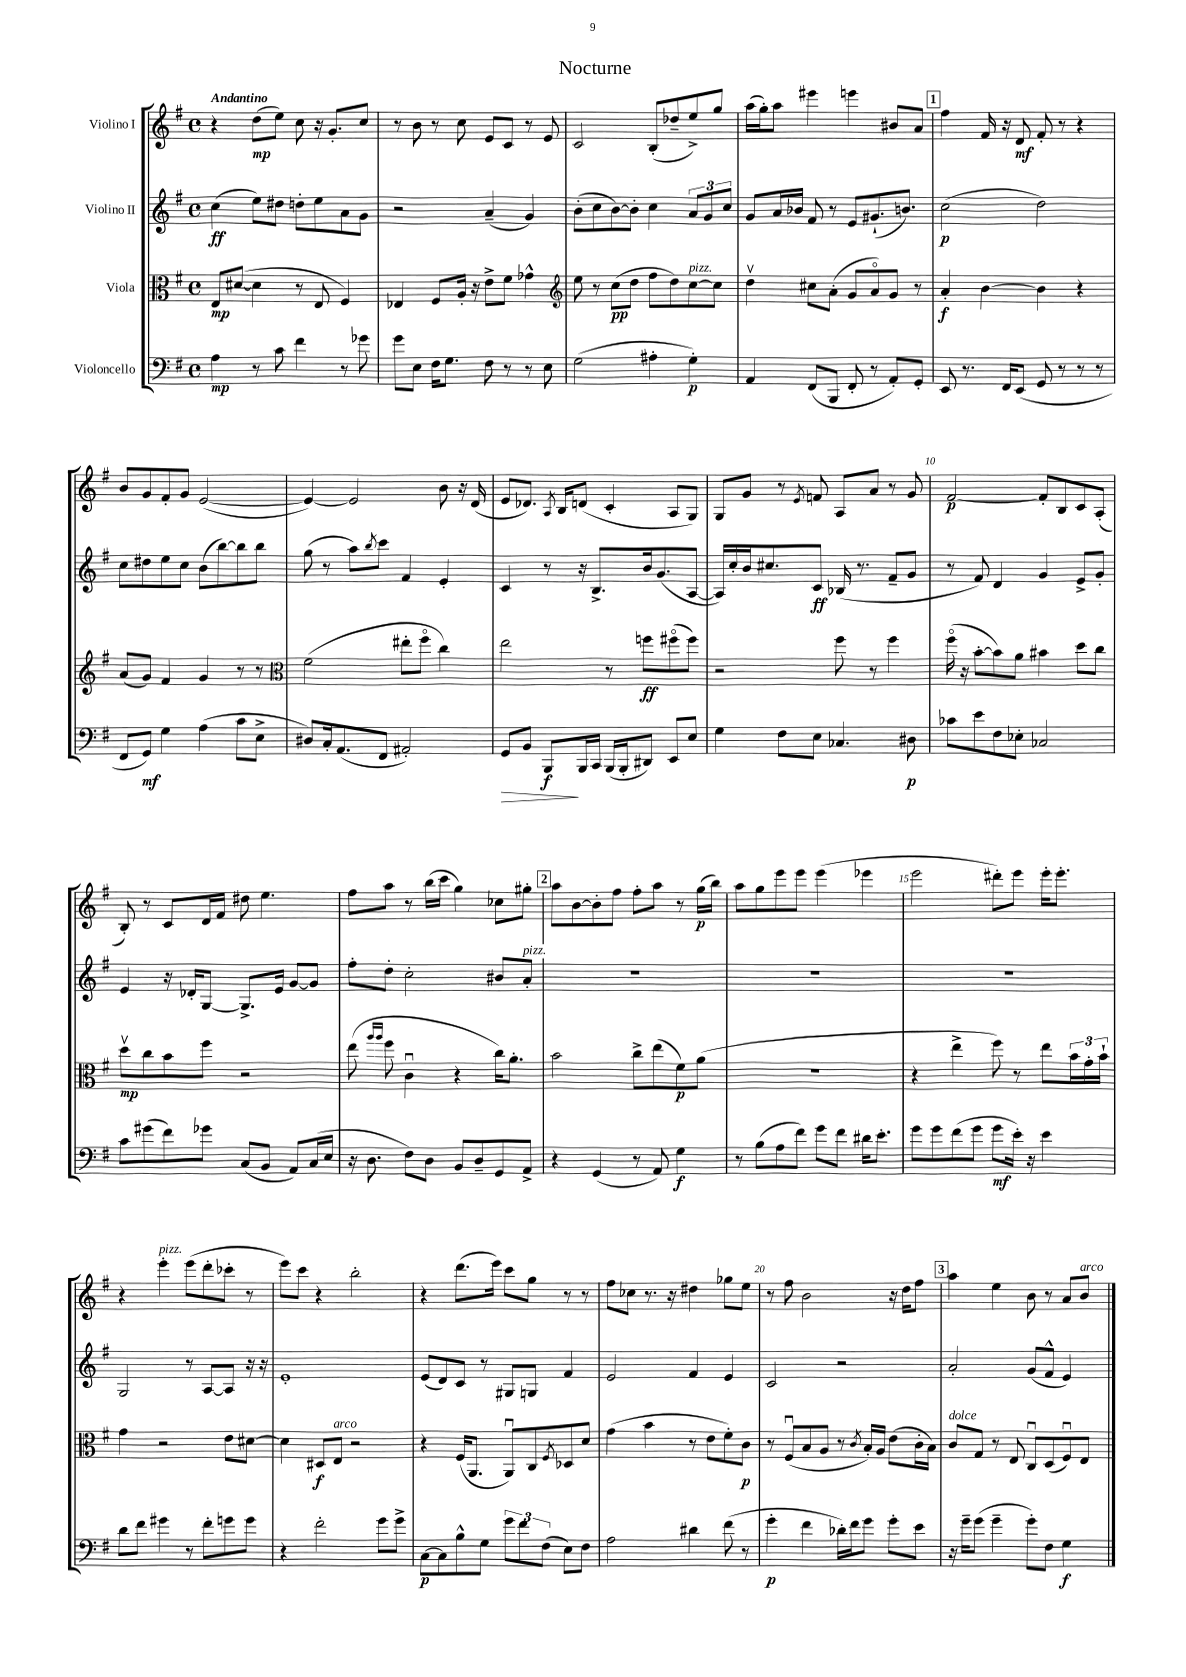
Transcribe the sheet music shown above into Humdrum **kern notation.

**kern	**dynam	**kern	**dynam	**kern	**dynam	**kern	**dynam
*part4	*part4	*part3	*part3	*part2	*part2	*part1	*part1
*staff4	*staff4	*staff3	*staff3	*staff2	*staff2	*staff1	*staff1
*I"Violoncello	*	*I"Viola	*	*I"Violino II	*	*I"Violino I	*
*clefF4	*	*clefC3	*	*clefG2	*	*clefG2	*
*k[f#]	*	*k[f#]	*	*k[f#]	*	*k[f#]	*
*M4/4	*	*M4/4	*	*M4/4	*	*M4/4	*
*met(c)	*	*met(c)	*	*met(c)	*	*met(c)	*
=1	=1	=1	=1	=1	=1	=1	=1
!	!	!	!	!	!	!LO:TX:a:B:t=Andantino	!
4A\	mp	8E/L	mp	(4cc\	ff	4r	.
.	.	([8d#X/J	.	.	.	.	.
8r	.	4d#\]	.	8ee\L)	.	(8dd\L	mp
8c\	.	.	.	8dd#X\J	.	8ee\J)	.
4f#\	.	8r	.	8ddn'\L	.	8cc\	.
.	.	8E/	.	8ee\	.	16r	.
.	.	.	.	.	.	8.g'/L	.
8r	.	4F#/)	.	8a\	.	.	.
8g-X\	.	.	.	8g\J	.	8cc/J	.
=2	=2	=2	=2	=2	=2	=2	=2
8g\L	.	4E-X/	.	2r	.	8r	.
8E\J	.	.	.	.	.	8b\	.
16F#\KL	.	8F#/L	.	.	.	8r	.
8.G\J	.	.	.	.	.	.	.
.	.	16A'/Jk	.	.	.	8cc\	.
.	.	16r	.	.	.	.	.
8F#\	.	8e^\L	.	(4a~/	.	8e/L	.
8r	.	8f#\J	.	.	.	8c/J	.
8r	.	4g-X^^\	.	4g/)	.	8r	.
8E\	.	.	.	.	.	8e/	.
=3	=3	=3	=3	=3	=3	=3	=3
*	*	*clefG2	*	*	*	*	*
(2G\	.	8ee\	.	(8b'\L	.	2c/	.
.	.	8r	.	8cc\	.	.	.
.	.	(8cc\L	pp	[8b\)	.	.	.
.	.	8dd\J	.	8b'\J]	.	.	.
4A#X'\	.	8ff#\L	.	4cc\	.	(8B'/L	.
.	.	8dd\)	.	.	.	8dd-X~/	.
!	!	!LO:TX:a:i:t=pizz.	!	!	!	!	!
4G'\)	p	[8cc\	.	12a/L	.	8ee^/)	.
.	.	.	.	12g/	.	.	.
.	.	8cc\J]	.	.	.	8gg/J	.
.	.	.	.	12cc/J	.	.	.
=4	=4	=4	=4	=4	=4	=4	=4
4AA/	.	4ddv\	.	8g/L	.	(16aa\LL	.
.	.	.	.	.	.	16gg'\J)	.
.	.	.	.	16a/L	.	8aa\J	.
.	.	.	.	16b-X/JJ	.	.	.
(8FF#/L	.	8cc#X\L	.	8f#/	.	4eee#X\	.
8BBB/J	.	(8a'\J	.	8r	.	.	.
8FF#'/	.	8g/L	.	8e/L	.	4eeen\	.
8r	.	8a/)	.	(8.g#X`/	.	.	.
8AA'/L)	.	8g/J	.	.	.	8b#X/L	.
.	.	.	.	8.bn/J)	.	.	.
8GG'/J	.	8r	.	.	.	8a/J	.
!!LO:REH:place=s1:t=1
=5	=5	=5	=5	=5	=5	=5	=5
8EE/	.	4a'/	f	(2cc\	p	4ff#\	.
8.r	.	.	.	.	.	.	.
.	.	[4b\	.	.	.	16f#/	.
16FF#/KL	.	.	.	.	.	16r	.
(8EE/J	.	.	.	.	.	8d/	mf
8GG/	.	4b\]	.	2dd\)	.	8f#'/	.
8r	.	.	.	.	.	8r	.
8r	.	4r	.	.	.	4r	.
8r	.	.	.	.	.	.	.
!!LO:LB:g=z
=6	=6	=6	=6	=6	=6	=6	=6
8FF#/L	.	(8a/L	.	8cc\L	.	8b/L	.
8GG/J)	mf	8g/J)	.	8dd#X\	.	8g/	.
4G\	.	4f#/	.	8ee\	.	8f#'/	.
.	.	.	.	8cc\J	.	8g/J	.
(4A\	.	4g/	.	(8b\L	.	([2e/	.
.	.	.	.	[8bb\)	.	.	.
8c\L	.	8r	.	8bb\]	.	.	.
8E^\J	.	8r	.	8bb\J	.	.	.
=7	=7	=7	=7	=7	=7	=7	=7
*	*	*clefC3	*	*	*	*	*
8D#X/L)	.	(2f#\	.	(8gg\	.	4e/_)	.
16C'/k	.	.	.	8r	.	.	.
(8.AA/	.	.	.	.	.	.	.
.	.	.	.	8aa\L)	.	2e/]	.
.	.	.	.	8qbb/	.	.	.
8FF#/J	.	.	.	8ccc\J	.	.	.
2AA#X'/)	.	8ee#X'\L	.	4f#/	.	.	.
.	.	8ff#\J	.	.	.	.	.
.	.	4cc\)	.	4e'/	.	8b\	.
.	.	.	.	.	.	16r	.
.	.	.	.	.	.	(16d/	.
=8	=8	=8	=8	=8	=8	=8	=8
!	!LO:HP:b	!	!	!	!	!	!
8GG/L	>	2ee\	.	4c/	.	8e/L	.
8BB/J	.	.	.	.	.	8.d-X/J)	.
8BBB/L	f	.	.	8r	.	.	.
.	.	.	.	.	.	8qA/	.
.	.	.	.	.	.	16B/KL	.
16BBB/L	]	.	.	16r	.	(8dn/J	.
16CC/JJ	.	.	.	8.B^/L	.	.	.
(16BBB/LL	.	8r	.	.	.	4c'/	.
16BBB'/J	.	.	.	.	.	.	.
8DD#X/J)	.	8ffn\L	ff	16b/k	.	.	.
.	.	.	.	(8.g/	.	.	.
8EE/L	.	(8ff#X\	.	.	.	8A/L	.
8E/J	.	8ff#\J)	.	[8A/J	.	8G/J)	.
=9	=9	=9	=9	=9	=9	=9	=9
4G\	.	2r	.	16A/LL])	.	8G/L	.
.	.	.	.	16cc'/	.	.	.
.	.	.	.	16b/J	.	8g/J	.
.	.	.	.	8.cc#X/	.	.	.
8F#\L	.	.	.	.	.	8r	.
.	.	.	.	.	.	8qe/	.
8E\J	.	.	.	8c/J	ff	8fn/	.
4.C-X/	.	8ff#\	.	(16B-X/	.	8A/L	.
.	.	.	.	8.r	.	.	.
.	.	8r	.	.	.	8a/J	.
.	.	4ff#\	.	8f#~/L	.	8r	.
8D#X\	p	.	.	8g/J	.	8g/	.
=10	=10	=10	=10	=10	=10	=10	=10
8c-X\L	.	(16ff#\	.	8r	.	[2f#/	p
.	.	16r	.	.	.	.	.
8e\	.	[8b'\L	.	8f#/)	.	.	.
8F#\	.	8b\])	.	4d/	.	.	.
8E-X'\J	.	8a\J	.	.	.	.	.
2C-X/	.	4b#X\	.	4g/	.	8f#'/L]	.
.	.	.	.	.	.	8B/	.
.	.	8dd\L	.	8e^/L	.	8c/	.
.	.	8cc\J	.	8g'/J	.	(8A'/J	.
!!LO:LB:g=z
=11	=11	=11	=11	=11	=11	=11	=11
8c\L	.	8ddv\L	mp	4e/	.	8B'/)	.
(8g#X\	.	8cc\	.	.	.	8r	.
8f#\)	.	8b\	.	16r	.	8c/L	.
.	.	.	.	16d-X'/KL	.	.	.
8g-X\J	.	8ff#\J	.	[8G/J	.	16d/L	.
.	.	.	.	.	.	16f#/JJ	.
(8C/L	.	2r	.	8.G^/L]	.	8dd#X\	.
8BB/J	.	.	.	.	.	4.ee\	.
.	.	.	.	16e/Jk	.	.	.
8AA/L)	.	.	.	[8g/L	.	.	.
(16C/L	.	.	.	8g/J]	.	.	.
16E/JJ	.	.	.	.	.	.	.
=12	=12	=12	=12	=12	=12	=12	=12
16r	.	(8ee\	.	8ff#'\L	.	8ff#\L	.
8.D\	.	.	.	.	.	.	.
.	.	16qqaa/LL	.	.	.	.	.
.	.	16qqaa/JJ	.	.	.	.	.
.	.	8ff#\	.	8dd'\J	.	8aa\J	.
8F#\L)	.	4cu\	.	2cc'\	.	8r	.
8D\J	.	.	.	.	.	(16bb\LL	.
.	.	.	.	.	.	16ccc\JJ	.
8BB/L	.	4r	.	.	.	4gg\)	.
8D~/	.	.	.	.	.	.	.
8GG/	.	16cc\KL)	.	8b#X/L	.	8cc-X\L	.
.	.	8.a'\J	.	.	.	.	.
!	!	!	!	!LO:TX:a:i:t=pizz.	!	!	!
8AA^/J	.	.	.	8a'/J	.	8gg#X'\J	.
!!LO:REH:place=s1:t=2
=13	=13	=13	=13	=13	=13	=13	=13
4r	.	2b\	.	1r	.	8aa\L	.
.	.	.	.	.	.	[8b\	.
(4GG/	.	.	.	.	.	8b'\]	.
.	.	.	.	.	.	8ff#\J	.
8r	.	8cc^\L	.	.	.	8ff#'\L	.
8AA/)	.	(8ee\	.	.	.	8aa\J	.
4G\	f	8f#\)	p	.	.	8r	.
.	.	(8a\J	.	.	.	(16gg\LL	p
.	.	.	.	.	.	16bb\JJ)	.
=14	=14	=14	=14	=14	=14	=14	=14
8r	.	1r	.	1r	.	8aa\L	.
(8B\L	.	.	.	.	.	8gg\	.
8A\	.	.	.	.	.	8eee\	.
8f#\J)	.	.	.	.	.	8eee\J	.
8g\L	.	.	.	.	.	(4eee\	.
8f#\J	.	.	.	.	.	.	.
16d#X\KL	.	.	.	.	.	4eee-X\	.
8.e'\J	.	.	.	.	.	.	.
=15	=15	=15	=15	=15	=15	=15	=15
8g\L	.	4r	.	1r	.	2eee\	.
8g\	.	.	.	.	.	.	.
(8f#\	.	4ee^\	.	.	.	.	.
8g\J	.	.	.	.	.	.	.
8g\L	mf	8ff#\)	.	.	.	8ddd#X'\L)	.
16e'\Jk)	.	8r	.	.	.	8eee\J	.
16r	.	.	.	.	.	.	.
4e\	.	8ee\L	.	.	.	16eee'\KL	.
.	.	.	.	.	.	8.eee'\J	.
.	.	24b\L	.	.	.	.	.
.	.	24g'\	.	.	.	.	.
.	.	24b`\JJ	.	.	.	.	.
!!LO:LB:g=z
=16	=16	=16	=16	=16	=16	=16	=16
8d\L	.	4g\	.	2G/	.	4r	.
8f#\J	.	.	.	.	.	.	.
!	!	!	!	!	!	!LO:TX:a:i:t=pizz.	!
4g#X\	.	2r	.	.	.	4eee'\	.
8r	.	.	.	8r	.	(8eee\L	.
8f#'\L	.	.	.	[8A/L	.	8ddd'\	.
8gn\	.	8e\L	.	8A/J]	.	8ccc-X'\J	.
8g\J	.	[8d#X\J	.	16r	.	8r	.
.	.	.	.	16r	.	.	.
=17	=17	=17	=17	=17	=17	=17	=17
4r	.	4d#\]	.	1e'	.	8eee\L)	.
.	.	.	.	.	.	8ccc\J	.
2f#'\	.	8D#X/L	f	.	.	4r	.
!	!	!LO:TX:a:i:t=arco	!	!	!	!	!
.	.	8E/J	.	.	.	.	.
.	.	2r	.	.	.	2bb'\	.
8g\L	.	.	.	.	.	.	.
8g^\J	.	.	.	.	.	.	.
=18	=18	=18	=18	=18	=18	=18	=18
[8C\L	p	4r	.	(8e/L	.	4r	.
8C\]	.	.	.	8d/)	.	.	.
8B^^\	.	(16F#/KL	.	8c/J	.	(8.ddd\L	.
.	.	8.AA/J	.	.	.	.	.
8G\J	.	.	.	8r	.	.	.
.	.	.	.	.	.	16eee\Jk)	.
12g\L	.	8AAu/L)	.	8G#X/L	.	8ccc\L	.
12f#\	.	.	.	.	.	.	.
.	.	8C/	.	8Gn/J	.	8gg\J	.
(12F#\J	.	.	.	.	.	.	.
.	.	8qF#/	.	.	.	.	.
8E\L)	.	8D-X/	.	4f#/	.	8r	.
8F#\J	.	8d/J	.	.	.	8r	.
=19	=19	=19	=19	=19	=19	=19	=19
2A\	.	(4g\	.	2e/	.	8ff#\L	.
.	.	.	.	.	.	8cc-X\J	.
.	.	4b\	.	.	.	8.r	.
.	.	.	.	.	.	16r	.
4d#X\	.	8r	.	4f#/	.	4dd#X\	.
.	.	8e\L	.	.	.	.	.
(8f#\	.	8f#'\)	.	4e/	.	8gg-X\L	.
8r	.	8c\J	p	.	.	8ee\J	.
=20	=20	=20	=20	=20	=20	=20	=20
4g'\	p	8r	.	2c/	.	8r	.
.	.	(8F#u/L	.	.	.	8ff#\	.
4f#\	.	8B/	.	.	.	2b\	.
.	.	8A/J	.	.	.	.	.
16d-X'\LL)	.	8r	.	2r	.	.	.
16f#\J	.	.	.	.	.	.	.
.	.	8qc/	.	.	.	.	.
8g\J	.	16B'/LL)	.	.	.	.	.
.	.	16A/JJ	.	.	.	.	.
8g'\L	.	(8e\L	.	.	.	16r	.
.	.	.	.	.	.	16dd\KL	.
8e\J	.	16c'\L	.	.	.	8ff#\J	.
.	.	16B\JJ)	.	.	.	.	.
!!LO:REH:place=s1:t=3
=21	=21	=21	=21	=21	=21	=21	=21
!	!	!LO:TX:a:i:t=dolce	!	!	!	!	!
16r	.	8c/L	.	2a'/	.	4aa\	.
16g~\KL	.	.	.	.	.	.	.
(8g\J	.	8G/J	.	.	.	.	.
4g~\	.	8r	.	.	.	4ee\	.
.	.	8E/	.	.	.	.	.
8g'\L)	.	8Cu/L	.	(8g/L	.	8b\	.
8F#\J	.	(8D/	.	8f#^^/J	.	8r	.
4G\	f	8F#u/)	.	4e/)	.	8a/L	.
!	!	!	!	!	!	!LO:TX:a:i:t=arco	!
.	.	8E/J	.	.	.	8b/J	.
==	==	==	==	==	==	==	==
*-	*-	*-	*-	*-	*-	*-	*-
